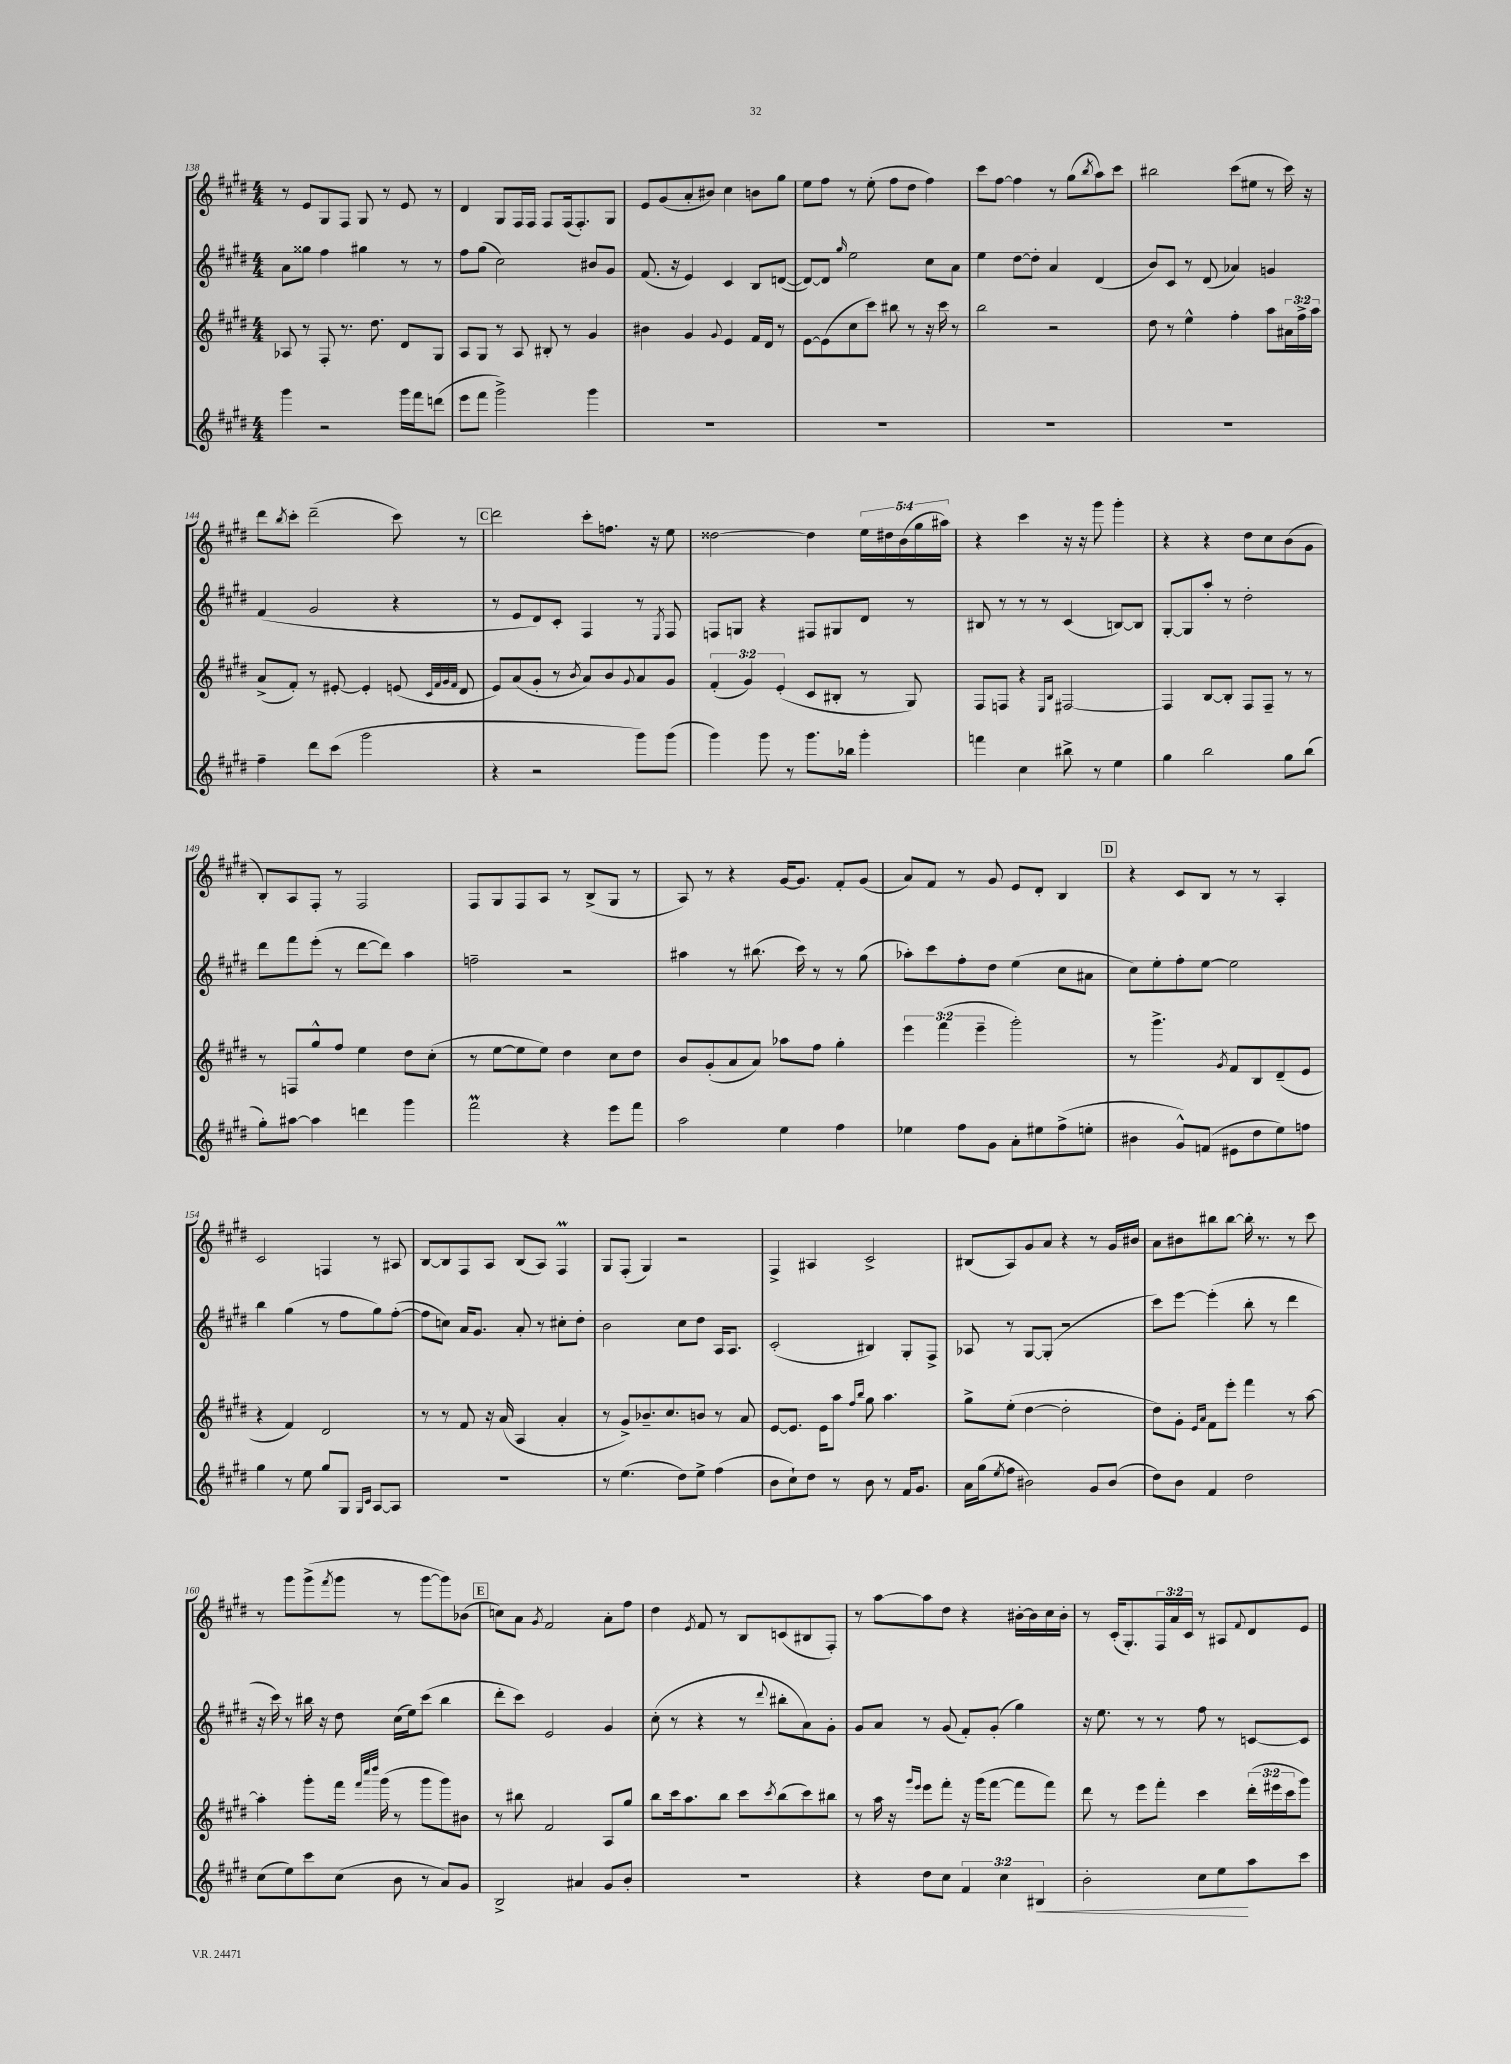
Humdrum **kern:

**kern	**dynam	**kern	**kern	**kern
*part4	*part4	*part3	*part2	*part1
*staff4	*staff4	*staff3	*staff2	*staff1
*clefG2	*	*clefG2	*clefG2	*clefG2
*k[f#c#g#d#]	*	*k[f#c#g#d#]	*k[f#c#g#d#]	*k[f#c#g#d#]
*M4/4	*	*M4/4	*M4/4	*M4/4
=138	=138	=138	=138	=138
4ggg#\	.	8A-X/	8a\L	8r
.	.	8r	8gg##X\J	8e/L
2r	.	8F#'/	4ff#\	8G#/
.	.	8.r	.	8F#/J
.	.	.	4gg#X\	8G#/
.	.	8.dd#\	.	.
.	.	.	.	8r
16ggg#\LL	.	8d#/L	8r	8e/
16fff#\J	.	.	.	.
(8dddn\J	.	8G#/J	8r	8r
=139	=139	=139	=139	=139
8eee\L	.	8A/L	8ff#\L	4d#/
8fff#\J	.	8G#/J	(8gg#\J	.
2ggg#^\)	.	8r	2cc#\)	8G#/L
.	.	8A/	.	16F#/L
.	.	.	.	16F#/JJ
.	.	8B#X'/	.	8F#/L
.	.	8r	.	(16F#/k
.	.	.	.	8.F#'/)
4ggg#\	.	4g#/	8b#X/L	.
.	.	.	8g#/J	8G#/J
=140	=140	=140	=140	=140
1r	.	4b#X\	(8.f#/	8e/L
.	.	.	.	(8g#/
.	.	.	16r	.
.	.	4g#/	4e/)	8a'/
.	.	.	.	8b#X/J)
.	.	8qqg#/	.	.
.	.	4e/	4c#/	4cc#\
.	.	16f#/LL	8B/L	8bn\L
.	.	16d#/JJ	.	.
.	.	8r	([8dn/J	8gg#\J
=141	=141	=141	=141	=141
1r	.	[8e\L	8d/L_)	8ee\L
.	.	(8e\]	8d/J]	8ff#\J
.	.	.	16qqgg#/	.
.	.	8cc#\	2ee\	8r
.	.	8ccc#\J)	.	(8ee'\
.	.	8bb#X\	.	8ff#\L
.	.	8r	.	8dd#\J
.	.	16r	8cc#\L	4ff#\)
.	.	16ccc#\	.	.
.	.	8r	8a\J	.
=142	=142	=142	=142	=142
1r	.	2bb\	4ee\	8ccc#\L
.	.	.	.	[8ff#\J
.	.	.	[8dd#\L	4ff#\]
.	.	.	8dd#'\J]	.
.	.	2r	4a/	8r
.	.	.	.	(8gg#\L
.	.	.	.	8qbb/
.	.	.	(4d#/	8aa\)
.	.	.	.	8ccc#\J
=143	=143	=143	=143	=143
1r	.	8dd#\	8b/L)	2bb#X\
.	.	8r	8c#/J	.
.	.	4ee^^\	8r	.
.	.	.	(8d#/	.
.	.	4ff#'\	4a-X/)	(8ccc#\L
.	.	.	.	8ee#X\J
.	.	8aa\L	4gn/	8r
.	.	24a#X\L	.	16ccc#\)
.	.	24ff#^\	.	.
.	.	.	.	16r
.	.	24aa\JJ	.	.
!!LO:LB:g=z
=144	=144	=144	=144	=144
4ff#~\	.	(8a^/L	(4f#/	8ddd#\L
.	.	.	.	8qbb/
.	.	8f#'/J)	.	8ccc#'\J
8ddd#\L	.	8r	2g#/	(2ddd#~\
(8ccc#\J	.	[8e#X'/	.	.
2ggg#\	.	4e#'/]	.	.
.	.	(8en/	4r	8ccc#\)
.	.	32qqc#/LLL	.	.
.	.	32qqf#/	.	.
.	.	32qqg#/	.	.
.	.	32qqf#/JJJ	.	.
.	.	8d#/	.	8r
!!LO:REH:place=s1:t=C
=145	=145	=145	=145	=145
4r	.	8e/L)	8r	2ddd#\
.	.	(8a/	8e/L	.
2r	.	8g#'/J	8d#/)	.
.	.	8r	8c#'/J	.
.	.	8qb/	.	.
.	.	8a/L)	4F#/	8ccc#'\L
.	.	8b/	.	8.ffn\J
.	.	8qqg#/	.	.
8ggg#\L)	.	8a/	8r	.
.	.	.	.	16r
.	.	.	8qE/	.
(8ggg#\J	.	8g#/J	8F#/	8ee\
=146	=146	=146	=146	=146
4ggg#\)	.	(6f#'/	8Fn/L	[2dd##X\
.	.	.	8Gn/J	.
.	.	6g#/)	.	.
8ggg#\	.	.	4r	.
.	.	(6e'/	.	.
8r	.	.	.	.
8.ggg#\L	.	8c#/L	8F#X/L	4dd##\]
.	.	8B#X'/J	8G#X/	.
16bb-X\Jk	.	.	.	.
4ggg#'\	.	8r	8d#/J	20ee\LL
.	.	.	.	20dd#X\
.	.	.	.	(20b\
.	.	8G#/)	8r	.
.	.	.	.	20gg#\
.	.	.	.	20aa#X\JJ)
=147	=147	=147	=147	=147
4fffn\	.	8F#/L	8B#X/	4r
.	.	8Fn/J	8r	.
4cc#\	.	4r	8r	4ccc#\
.	.	.	8r	.
.	.	16qqE/LL	.	.
.	.	16qqB/JJ	.	.
8bb#X^\	.	[2F#X/	(4c#/	16r
.	.	.	.	16r
8r	.	.	.	8ggg#\
4ee\	.	.	[8Bn/L)	4ggg#'\
.	.	.	8B/J]	.
=148	=148	=148	=148	=148
4gg#\	.	4F#/]	[8G#'/L	4r
.	.	.	8G#/]	.
2bb\	.	[8B/L	8aa'/J	4r
.	.	8B'/J]	8r	.
.	.	8F#/L	2dd#'\	8dd#\L
.	.	8F#~/J	.	8cc#\
8gg#\L	.	8r	.	(8b\
(8bb\J	.	8r	.	8g#\J
!!LO:LB:g=z
=149	=149	=149	=149	=149
8gg#'\L)	.	8r	8ddd#\L	8B'/L)
[8aa#X\J	.	8Fn/L	8fff#\	8A/
4aa#\]	.	8gg#^^/	(8eee'\J	8F#'/J
.	.	8ff#/J	8r	8r
4dddn\	.	4ee\	[8ddd#\L	2F#/
.	.	.	8ddd#\J])	.
4ggg#\	.	8dd#\L	4aa\	.
.	.	(8cc#'\J	.	.
=150	=150	=150	=150	=150
2fff#M\	.	8r	2ffn~\	8F#/L
.	.	[8ee\L	.	8G#/
.	.	8ee\]	.	8F#/
.	.	8ee\J)	.	8A/J
4r	.	4dd#\	2r	8r
.	.	.	.	(8B^/L
8eee\L	.	8cc#\L	.	8G#/J
8fff#\J	.	8dd#\J	.	8r
=151	=151	=151	=151	=151
2aa\	.	8b/L	4aa#X\	8A/)
.	.	(8g#'/	.	8r
.	.	8a/	8r	4r
.	.	8a/J)	(8.bb#X\	.
4ee\	.	8aa-X\L	.	[16g#/KL
.	.	.	16ccc#\)	8.g#/J]
.	.	8ff#\J	8r	.
4ff#\	.	4gg#'\	8r	8f#'/L
.	.	.	(8gg#\	(8g#/J
=152	=152	=152	=152	=152
4ee-X\	.	6eee\	8aa-X'\L)	8a/L)
.	.	.	8ccc#\	8f#/J
.	.	(6fff#\	.	.
8ff#\L	.	.	8ff#'\	8r
.	.	6eee~\	.	.
8g#\J	.	.	8dd#\J	8g#/
8a'\L	.	2ggg#'\)	(4ee\	8e/L
8ee#X\	.	.	.	8d#'/J
(8ff#^\	.	.	8cc#\L	4B/
8een'\J	.	.	8a#X\J	.
!!LO:REH:place=s1:t=D
=153	=153	=153	=153	=153
4b#X\	.	8r	8cc#\L)	4r
.	.	4.ggg#^\	8ee'\	.
8g#^^/L)	.	.	8ff#'\	8c#/L
(8fn/J	.	.	[8ee\J	8B/J
.	.	8qg#/	.	.
8e#X\L	.	8f#/L	2ee\]	8r
8dd#\	.	8B/	.	8r
8ee\)	.	(8d#~/	.	4A'/
8ffn\J	.	8e/J	.	.
!!LO:LB:g=z
=154	=154	=154	=154	=154
4gg#\	.	4r	4bb\	2c#/
8r	.	4f#/)	(4gg#\	.
8ee\	.	.	.	.
8gg#/L	.	2d#/	8r	4Fn/
8G#/J	.	.	8ff#\L	.
16qqG#/LL	.	.	.	.
16qqc#/JJ	.	.	.	.
[8A/L	.	.	8gg#\)	8r
8A/J]	.	.	([8ff#'\J	8A#X/
=155	=155	=155	=155	=155
1r	.	8r	8ff#\L]	[8B/L
.	.	8r	8ccn\J)	8B/]
.	.	8f#/	16a/KL	8F#/
.	.	.	8.g#/J	.
.	.	16r	.	8A/J
.	.	(16a/	.	.
.	.	4A/	8a'/	(8B/L
.	.	.	8r	8A/J)
.	.	4a'/	8cc#X'\L	4F#M/
.	.	.	8dd#'\J	.
=156	=156	=156	=156	=156
8r	.	8r	2b\	8G#/L
(4.ee\	.	8g#^/L)	.	(8F#'/J
.	.	8.b-X~/	.	4G#/)
.	.	8.cc#/	.	.
8dd#\L)	.	.	8cc#\L	2r
8ee^\J	.	8bn/J	8dd#\J	.
(4ff#\	.	8r	16A/KL	.
.	.	.	8.A/J	.
.	.	8a/	.	.
=157	=157	=157	=157	=157
8b\L	.	[8e/L	(2c#'/	4F#^/
8cc#`\)	.	8.e/J]	.	.
8dd#\J	.	.	.	4A#X/
.	.	16e\KL	.	.
8r	.	8aa\J	.	.
.	.	16qqff#/LL	.	.
.	.	16qqbb/JJ	.	.
8b\	.	8gg#\	4B#X/)	2c#^/
8r	.	4.aa\	.	.
16f#/KL	.	.	8G#'/L	.
8.g#/J	.	.	.	.
.	.	.	8F#^/J	.
=158	=158	=158	=158	=158
16a\LL	.	8gg#^\L	8A-X/	(8B#X/L
(16gg#\J	.	.	.	.
8qee/	.	.	.	.
8ff#\J	.	(8ee'\J	8r	8A/)
2b#X\)	.	[4dd#\	[8G#/L	8g#/
.	.	.	(8G#'/J]	8a/J
.	.	2dd#'\]	2r	4r
8g#/L	.	.	.	8r
(8b#/J	.	.	.	16g#/LL
.	.	.	.	16b#X/JJ
=159	=159	=159	=159	=159
8dd#\L)	.	8dd#\L)	8ccc#\L)	8a\L
8b\J	.	8g#'\J	[8eee\J	8b#X\
.	.	16qqe/LL	.	.
.	.	16qqa/JJ	.	.
4f#/	.	8f#\L	(4eee'\]	8bb#X\
.	.	8eee'\J	.	[8bb#\J
2dd#\	.	4fff#\	8bb'\	16bb#'\]
.	.	.	.	8.r
.	.	.	8r	.
.	.	8r	4ddd#\	8r
.	.	[8aa\	.	8ccc#\
!!LO:LB:g=z
=160	=160	=160	=160	=160
(8cc#\L	.	4aa'\]	16r	8r
.	.	.	16ccc#\)	.
8ee\)	.	.	8r	8ggg#\L
8ccc#\	.	8ggg#'\L	16bb#X\	(8ggg#^\
.	.	.	16r	.
.	.	.	.	8qfff#/
(8cc#\J	.	16fff#\Jk	8dd#\	8ggg#\J
.	.	32qqfff#/LLL	.	.
.	.	32qqcccc#/	.	.
.	.	32qqdddd#/JJJ	.	.
.	.	(16ggg#\	.	.
8b\	.	8r	(16cc#\LL	8r
.	.	.	16ee\J)	.
8r	.	8ggg#\L	(8ccc#\J	[8ggg#\L
8a/L)	.	8ggg#\)	4bb#\	8ggg#\])
8g#/J	.	8b#X\J	.	(8b-X\J
!!LO:REH:place=s1:t=E
=161	=161	=161	=161	=161
2B^/	.	8r	8ddd#'\L	8ccn\L)
.	.	8bb#X\	8ccc#\J)	8a\J
.	.	.	.	8qg#/
.	.	2f#/	2e/	2f#/
4a#X/	.	.	.	.
8g#/L	.	8A/L	4g#/	8a'\L
8b'/J	.	8gg#/J	.	8ff#\J
=162	=162	=162	=162	=162
1r	.	8bb\L	(8cc#'\	4dd#\
.	.	16ccc#\k	8r	.
.	.	8.aa\	.	.
.	.	.	.	8qe/
.	.	.	4r	8f#/
.	.	8bb\J	.	8r
.	.	8ccc#\L	8r	8B/L
.	.	8qccc#/	8qqddd#/	.
.	.	(8bb\	8bb#X'\L	(8cn/
.	.	8ccc#\)	8a\)	8B#X/
.	.	8bb#X\J	8g#'\J	8F#'/J)
=163	=163	=163	=163	=163
4r	.	8r	8g#/L	8r
.	.	16aa\	8a/J	[8aa\L
.	.	16r	.	.
.	.	16qqggg#/LL	.	.
.	.	16qqeee/JJ	.	.
8dd#\L	.	8eee\L	8r	8aa\]
8cc#\J	.	8fff#'\J	(8g#/	8dd#\J
6f#/	.	16r	8f#'/L)	4r
.	.	(16ggg#\KL	.	.
.	.	[8fff#\J	(8g#'/J	.
6cc#\	.	.	.	.
.	.	8fff#\L]	4gg#\)	[16b#X'\LL
.	.	.	.	16b#\]
!	!LO:HP:b	!	!	!
6B#X/	<	.	.	.
.	.	8fff#\J)	.	16cc#\
.	.	.	.	16b#'\JJ
=164	=164	=164	=164	=164
2b'\	.	8ddd#\	16r	8r
.	.	.	8.ee\	.
.	.	8r	.	(16c#'/KL
.	.	.	.	8.G#'/)
.	.	8eee\L	8r	.
.	.	8fff#'\J	8r	24F#/L
.	.	.	.	24a/
.	.	.	.	24c#/JJ
8cc#\L	.	4ccc#\	8ff#\	8r
8ee\	.	.	8r	8A#X/L
.	.	.	.	8qqf#/
8aa\	[	(24ddd#'\LL	[8cn/L	8d#/
.	.	24eee#X\	.	.
.	.	24ccc#\J	.	.
8ccc#\J	.	8ggg#\J)	8c/J]	8e/J
==	==	==	==	==
*-	*-	*-	*-	*-
